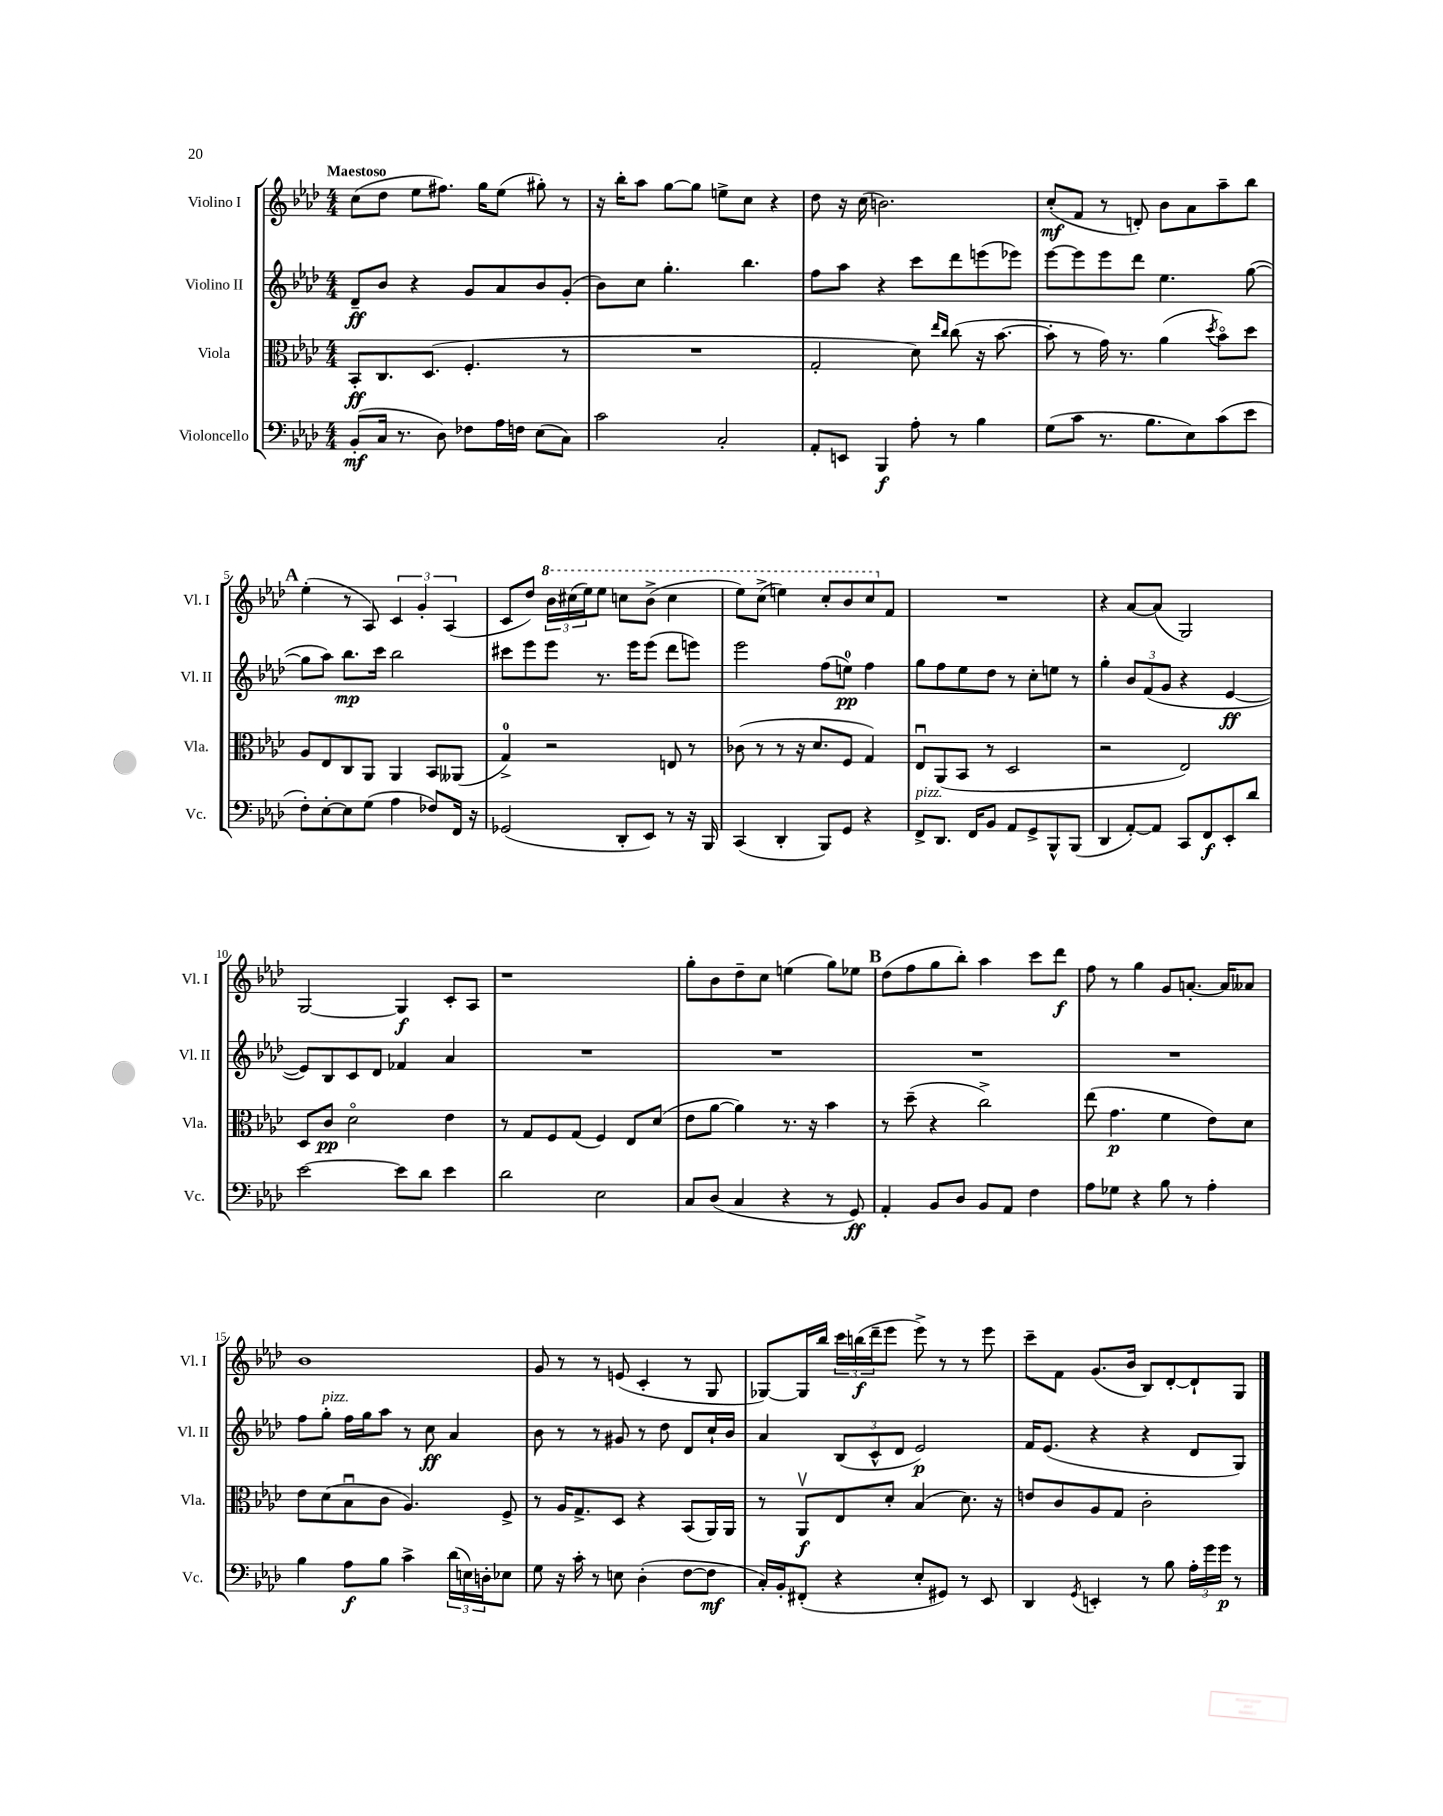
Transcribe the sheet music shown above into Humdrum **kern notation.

**kern	**kern	**kern	**kern
*staff4	*staff3	*staff2	*staff1
*clefF4	*clefC3	*clefG2	*clefG2
*k[b-e-a-d-]	*k[b-e-a-d-]	*k[b-e-a-d-]	*k[b-e-a-d-]
*M4/4	*M4/4	*M4/4	*M4/4
(8BB-'	8BB-'	8d-~	(8cc
16C	8.C	8b-	8dd-
8.r	.	.	.
.	.	4r	8ee-
.	(8.D-	.	.
8D-)	.	.	8.ff#)
8F-	4.F'	8g	.
.	.	.	16gg
16A-	.	8a-	(8ee-
16F	.	.	.
(8E-	.	8b-	8gg#')
8C)	8r	(8g'	8r
=	=	=	=
2c	1r	8b-)	16r
.	.	.	16bb-'
.	.	8cc	8aa-
.	.	4.gg'	[8gg
.	.	.	8gg]
2C'	.	.	8ee^
.	.	4.bb-	8cc
.	.	.	4r
=	=	=	=
8AA-'	2G'	8ff	8dd-
8EE	.	8aa-	16r
.	.	.	(16cc
4BBB-	.	4r	2.b)
8A-'	8d-)	8ccc	.
.	16qqee-	.	.
.	16qqcc	.	.
8r	(8cc	8ddd-	.
4B-	16r	(8eee	.
.	[8.b-	.	.
.	.	8eee-)	.
=	=	=	=
(8G	8b-']	[8eee-	(8cc'
8c	8r	8eee-]	8f
8.r	16g)	8eee-	8r
.	8.r	.	.
.	.	8ddd-	8d')
8.B-	.	.	.
.	(4a-	4.ee-	8b-
8E-)	.	.	8a-
.	8qdd-	.	.
(8c	8b-o)	.	8aa-~
8e-	8dd-	([8gg	8bb-
=	=	=	=
8F')	8A-	8gg]	(4ee-'
[8E-'	8E-	8aa-)	.
8E-]	8C	8.bb-	8r
(8G	8AA-	.	8A-)
.	.	16ccc	.
4A-	4AA-	2bb-	6c
.	.	.	6g'
8F-)	8BB-	.	.
.	.	.	(6A-
16FF	(8AA--	.	.
16r	.	.	.
=	=	=	=
(2GG-	4G^)	8ccc#	8c
.	.	8eee-	8dd-)
.	2r	8eee-	24bb-
.	.	.	(24ccc#
.	.	.	24eee-)
.	.	8.r	8eee-
8DD-'	.	.	8ccc
.	.	16eee-	.
8EE-)	.	(8eee-	(8bb-^
8r	8E	8ddd-	4ccc
16r	8r	8eee)	.
16BBB-	.	.	.
=	=	=	=
(4CC	(8c-	2eee-	8eee-)
.	8r	.	(8ccc^
4DD-'	8r	.	4eee)
.	16r	.	.
.	8.d-	.	.
8BBB-)	.	(8ff	8ccc'
8GG	8F	8ee)	8bb-
4r	4G)	4ff	8ccc
.	.	.	8f
=	=	=	=
8FF^	8E-u	8gg	1r
8.DD-	(8AA-	8ff	.
.	8BB-	8ee-	.
16FF	.	.	.
8BB-	8r	8dd-	.
8AA-	2D-	8r	.
8GG^	.	8cc'	.
8BBB-^^	.	8ee	.
(8BBB-	.	8r	.
=	=	=	=
4DD-	2r	4gg'	4r
[8AA-')	.	12b-	[8a-
.	.	(12f	.
8AA-]	.	.	(8a-]
.	.	12g	.
8CC	2E-)	4r	2G)
8FF	.	.	.
8EE-'	.	[4e-	.
8d-	.	.	.
=	=	=	=
[2e-	8D-	8e-])	[2G
.	8c	8B-	.
.	2d-o	8c	.
.	.	8d-	.
8e-]	.	4f-	4G]
8d-	.	.	.
4e-	4e-	4a-	8c'
.	.	.	8A-
=	=	=	=
2d-	8r	1r	1r
.	8G	.	.
.	8F	.	.
.	(8G	.	.
2E-	4F)	.	.
.	8E-	.	.
.	(8d-	.	.
=	=	=	=
8C	8e-	1r	8gg'
(8D-	[8a-	.	8b-
4C	4a-])	.	8dd-~
.	.	.	8cc
4r	8.r	.	(4ee
.	16r	.	.
8r	4b-	.	8gg)
8GG)	.	.	8ee-
=	=	=	=
4AA-'	8r	1r	(8dd-
.	(8dd-~	.	8ff
8BB-	4r	.	8gg
8D-	.	.	8bb-')
8BB-	2cc^)	.	4aa-
8AA-	.	.	.
4F	.	.	8ccc
.	.	.	8ddd-
=	=	=	=
8A-	(8ee-	1r	8ff
8G-	4.g	.	8r
4r	.	.	4gg
8B-	4f	.	8g
8r	.	.	[8.a'
4A-'	8e-)	.	.
.	.	.	16a]
.	8d-	.	8a--
=	=	=	=
4B-	8e-	8ff	1b-
.	(8d-	8gg'	.
8A-	8B-u	16ff	.
.	.	16gg	.
8B-	8c	8aa-	.
4c^	4.A-)	8r	.
.	.	8cc	.
(24d-	.	4a-	.
24E)	.	.	.
24D'	.	.	.
8E-	8F^	.	.
=	=	=	=
8G	8r	8b-	8g
16r	16A-	8r	8r
16c'	8.G^	.	.
8r	.	8r	8r
8E	8D-	8g#	(8e
(4D-'	4r	8r	4c'
.	.	8dd-	.
[8F	(8BB-	8d-	8r
8F]	16AA-)	16cc`	8G
.	16AA-	16b-	.
=	=	=	=
16C')	8r	4a-	[8G-)
16BB-'	.	.	.
(8FF#'	8AA-v	.	16G-]
.	.	.	16bb-
4r	8E-	(12B-	24ccc
.	.	.	(24bb
.	.	12c^^	24ddd-~
.	8d-'	.	8eee-
.	.	12d-	.
8E-'	(4B-	2e-)	8eee-^)
8GG#)	.	.	8r
8r	8.d-)	.	8r
8EE-	.	.	8eee-
.	16r	.	.
=	=	=	=
4DD-	8e	16f	8ccc~
.	.	(8.e-	.
.	8c	.	8f
8qGG	.	.	.
4EE'	8A-	4r	(8.g
.	8G	.	.
.	.	.	16b-
8r	2c'	4r	8B-)
8B-	.	.	[8d-'
24A-'	.	8d-	8d-`]
24g	.	.	.
24g	.	.	.
8r	.	8G)	8G
==	==	==	==
*-	*-	*-	*-
